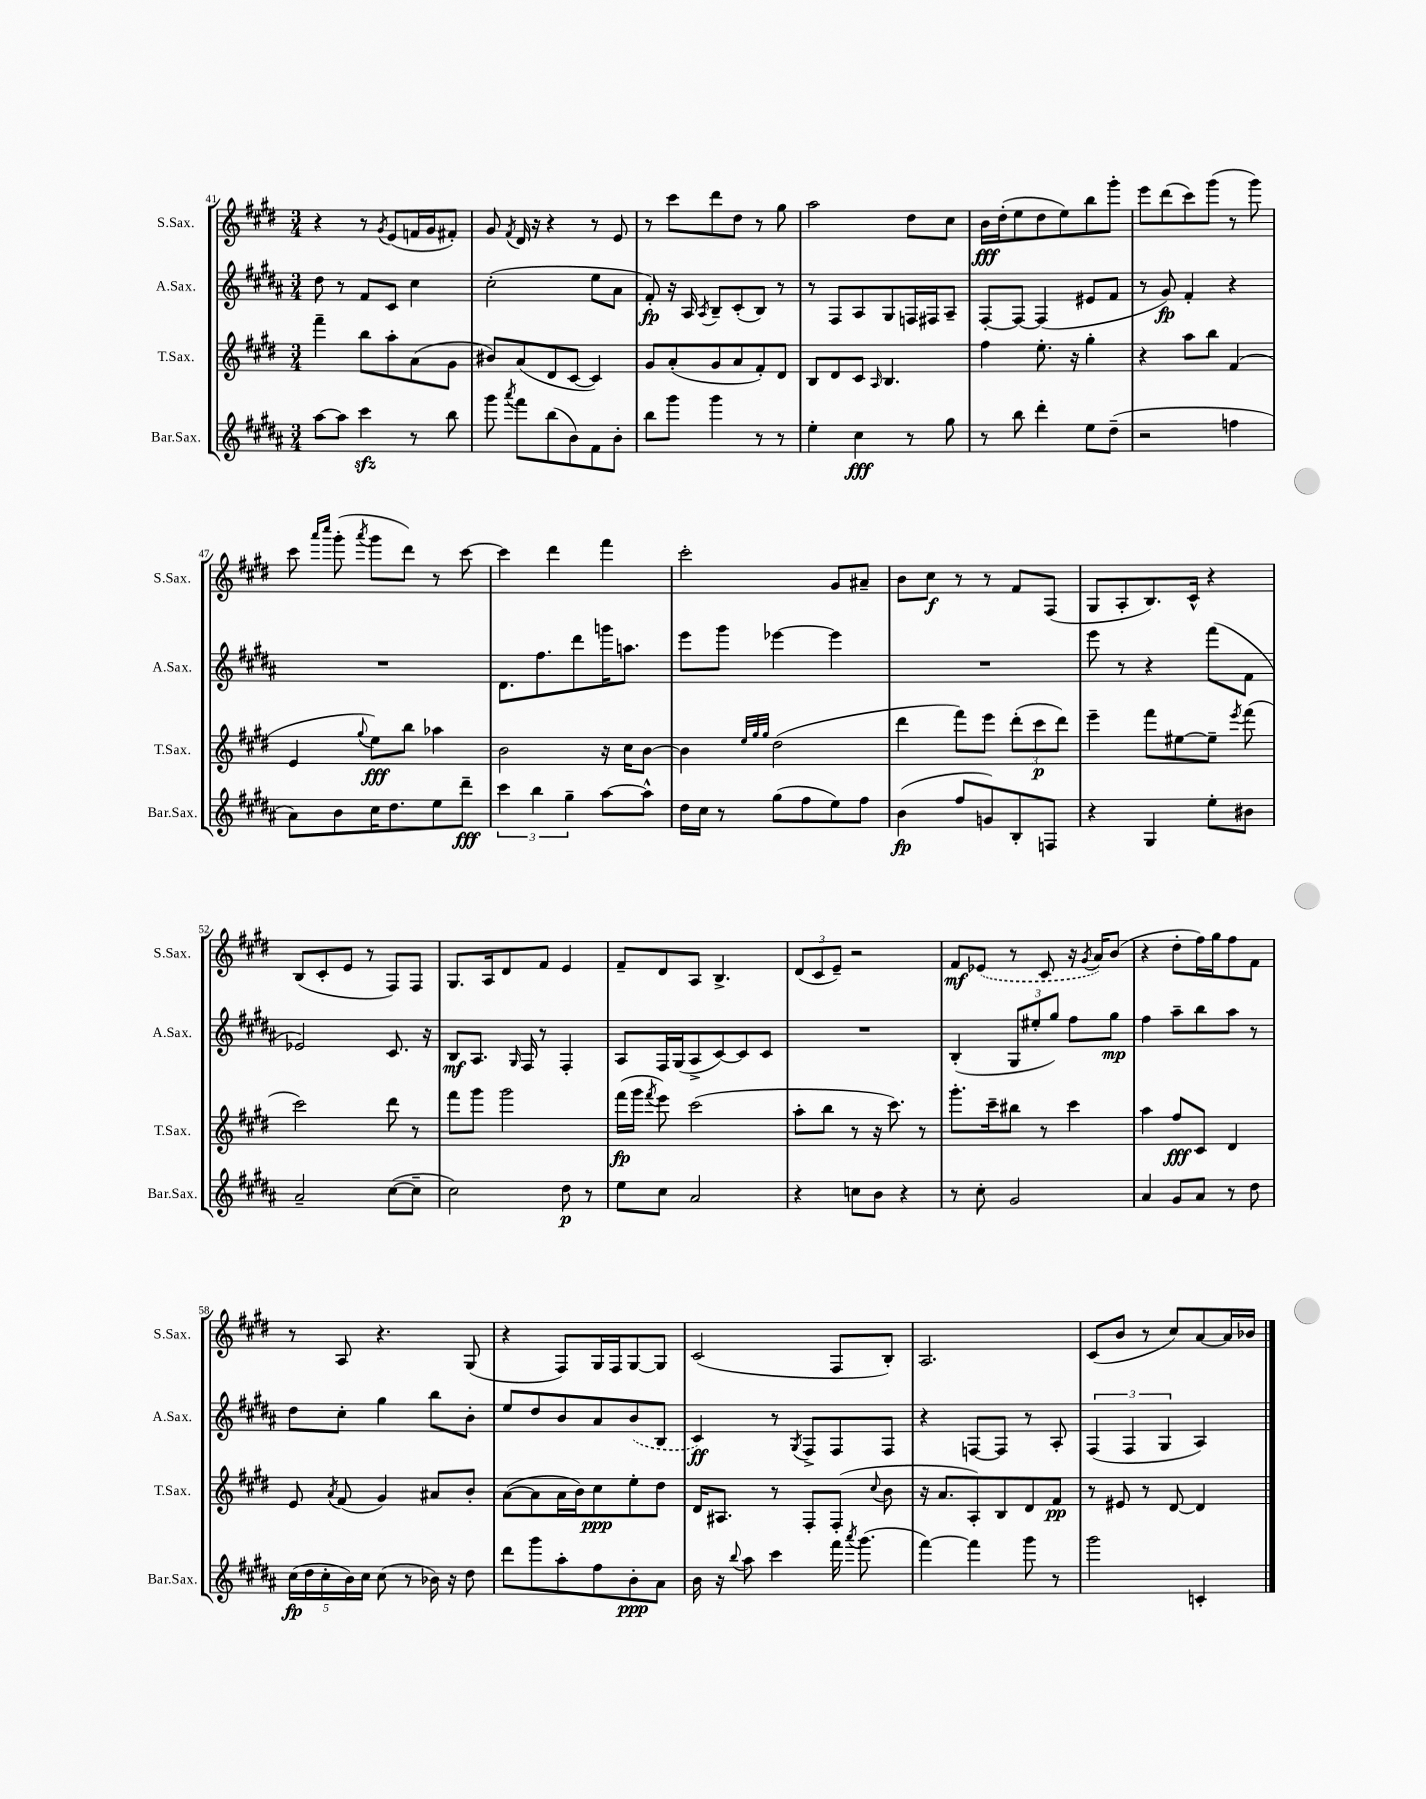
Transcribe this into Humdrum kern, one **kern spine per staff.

**kern	**kern	**kern	**kern
*staff4	*staff3	*staff2	*staff1
*clefG2	*clefG2	*clefG2	*clefG2
*k[f#c#g#d#a#]	*k[f#c#g#d#]	*k[f#c#g#d#a#]	*k[f#c#g#d#]
*M3/4	*M3/4	*M3/4	*M3/4
[8aa#\L	4fff#~\	8dd#\	4r
8aa#\]J	.	8r	.
4ccc#\	8bb\L	8f#/L	8r
.	.	.	8qg#/
.	8aa'\	8c#/J	(8e/L
8r	(8a\	4cc#\	16f/L
.	.	.	16g#/J
8bb\	8g#\J	.	8f#'/J)
=	=	=	=
8ggg#\	8b#/L)	(2cc#'\	8g#/
8qaaa#/	.	.	8qf#/
8fff#\L	(8a/	.	16d#/
.	.	.	16r
(8bb\	8d#/	.	4r
8b\)	[8c#/J	.	.
8f#\	4c#/])	8ee\L	8r
8b'\J	.	8a#\J	8e/
=	=	=	=
8bb\L	8g#/L	8f#'/)	8r
8ggg#\J	(8a'/	16r	8ccc#\L
.	.	16A#/	.
.	.	8qA#/	.
4ggg#\	8g#/	8B~/L	8ddd#\
.	8a/	(8c#'/	8dd#\J
8r	8f#'/)	8B/J)	8r
8r	8d#/J	8r	8gg#\
=	=	=	=
4ee'\	8B/L	8r	2aa\
.	8d#/	8F#/L	.
4cc#\	8c#/J	8A#/	.
.	16qqA/	.	.
.	4.B/	8G#/	.
8r	.	16F/L	8dd#\L
.	.	16F#/J	.
8gg#\	.	8A#~/J	8cc#\J
=	=	=	=
8r	4ff#\	[8F#'/L	16b\LL
.	.	.	(16dd#'\J
8bb\	.	8F#/_J	8ee\
4ddd#'\	8.ee'\	(4F#/]	8dd#\
.	.	.	8ee\)
.	16r	.	.
8ee\L	4gg#'\	8e#/L	8bb\
(8dd#~\J	.	8f#/J	8ggg#'\J
=	=	=	=
2r	4r	8r	8eee\L
.	.	8g#/)	(8ddd#\
.	8aa\L	4f#'/	8ccc#\)
.	8bb\J	.	(8ggg#\J
4ff\	(4f#/	4r	8r
.	.	.	8ggg#\)
=	=	=	=
8a#\L)	4e/	2.r	8ccc#\
.	.	.	16qqaaa/LL
.	.	.	16qqcccc#/JJ
8b\	.	.	(8ggg#'\
.	8qqgg#/	.	8qaaa/
16cc#\K	8ee\L)	.	8ggg#\L
8.dd#\	.	.	.
.	8bb\J	.	8ddd#\J)
8ee\	4aa-\	.	8r
8ddd#~\J	.	.	[8ccc#\
=	=	=	=
6ccc#\	2b\	8.d#\L	4ccc#\]
6bb\	.	.	.
.	.	8.ff#\	.
.	.	.	4ddd#\
6gg#~\	.	.	.
.	.	8ddd#\	.
[8aa#\L	16r	16ggg\K	4fff#\
.	16cc#\LK	8.aa\J	.
8aa#^^\]J	[8b\J	.	.
=	=	=	=
16dd#\LL	4b\]	8eee\L	2ccc#'\
16cc#\JJ	.	.	.
8r	.	8ggg#\J	.
.	32qqee/LLL	.	.
.	32qqgg#/	.	.
.	32qqgg#/JJJ	.	.
(8gg#\L	(2dd#\	[4eee-\	.
8ff#\	.	.	.
8ee\)	.	4eee-\]	8g#/L
8ff#\J	.	.	8a#~/J
=	=	=	=
(4b\	4ddd#\	2.r	8b\L
.	.	.	8cc#\J
8ff#/L	8fff#\L)	.	8r
8g/)	8eee\J	.	8r
8B'/	(12ddd#'\L	.	8f#/L
.	12ccc#\	.	.
8F/J	.	.	(8F#/J
.	12ddd#\J)	.	.
=	=	=	=
4r	4eee~\	8eee\	8G#/L
.	.	8r	8A'/
4G#/	8fff#\L	4r	8.B/)
.	[8ee#\	.	.
.	.	.	16c#^^/Jk
8ee'\L	8ee#~\]J	(8fff#\L	4r
.	8qeee/	.	.
8b#\J	(8fff#\	8f#\J	.
=	=	=	=
2a#~/	2ccc#\)	2e-/)	(8B/L
.	.	.	8c#'/
.	.	.	8e/J
.	.	.	8r
([8cc#\L	8ddd#\	8.c#/	8F#/L)
8cc#~\]J	8r	.	8F#/J
.	.	16r	.
=	=	=	=
2cc#\)	8fff#\L	8B/L	8.G#/L
.	8ggg#\J	8.A#/J	.
.	.	.	16A/k
.	2ggg#\	.	8d#/
.	.	16qqG#/	.
.	.	16F#/	.
.	.	8r	8f#/J
8dd#\	.	4F#'/	4e/
8r	.	.	.
=	=	=	=
8ee\L	(16fff#\LL	8A#/L	8f#~/L
.	16ggg#\JJ	.	.
.	8qfff#/	.	.
8cc#\J	8eee\)	16F#/L	8d#/
.	.	(16G#/J	.
2a#/	(2ccc#\	8A#^/	8A/J
.	.	[8c#/)	4.B^/
.	.	8c#/]	.
.	.	8c#/J	.
=	=	=	=
4r	8aa'\L	2.r	(12d#/L
.	.	.	12c#/
.	8bb\J	.	.
.	.	.	12e~/J)
8cc\L	8r	.	2r
8b\J	16r	.	.
.	8.ccc#\)	.	.
4r	.	.	.
.	8r	.	.
=	=	=	=
8r	8.ggg#'\L	(4B'/	8f#/L
8cc#'\	.	.	(8e-/J
.	16ccc#~\k	.	.
2g#/	8bb#\J	12G#/L	8r
.	.	12ee#'/	.
.	8r	.	8c#/
.	.	12gg#/J)	.
.	4ccc#\	8ff#\L	16r
.	.	.	8qg#/
.	.	.	16a/LK)
.	.	8gg#\J	(8b/J
=	=	=	=
4a#/	4aa\	4ff#\	4r
8g#/L	8ff#/L	8aa#~\L	8dd#'\L
8a#/J	8c#/J	8bb\	16ff#\L)
.	.	.	16gg#\J
8r	4d#/	8aa#\J	8ff#\
8dd#\	.	8r	8f#\J
=	=	=	=
(20cc#\LL	8e/	8dd#\L	8r
20dd#\	.	.	.
20cc#'\	.	.	.
.	8qa/	.	.
.	(8f#/	8cc#'\J	8A/
20b\)	.	.	.
20cc#\JJ	.	.	.
(8cc#\	4g#/)	4gg#\	4.r
8r	.	.	.
16b-\)	8a#/L	8bb\L	.
16r	.	.	.
8dd#\	8b'/J	8b'\J	(8G#/
=	=	=	=
8ddd#\L	([8a\L	8ee/L	4r
8ggg#\	8a\]	8dd#/	.
8aa#'\	16a\L	8b/	8F#/L)
.	16b\J)	.	.
8ff#\	8cc#\	8a#/	16G#/L
.	.	.	16F#/J
8b'\	8ee'\	(8b/	[8G#/
8a#\J	8dd#\J	8B/J	8G#/]J
=	=	=	=
16b\	16d#/LK	4c#/)	(2c#/
16r	8.A#/J	.	.
8qqbb/	.	.	.
8aa#\	.	.	.
4ccc#\	8r	8r	.
.	.	8qG#/	.
.	8F#'/L	8F#^/L	.
16fff#\	(8F#'/J	8F#/	8F#/L
8qaaa#/	.	.	.
(8.ggg#\	.	.	.
.	8qqcc#/	.	.
.	8b\	8F#/J	8B'/J)
=	=	=	=
[4fff#\)	16r	4r	2.A/
.	8.a/L	.	.
4fff#\]	8A'/)	[8F/L	.
.	8B/	8F/]J	.
8ggg#\	8d#/	8r	.
8r	8f#/J	8A#'/	.
=	=	=	=
2ggg#\	8r	(6F#/	(8c#/L
.	8e#/	.	8b/J
.	.	6F#/	.
.	8r	.	8r
.	.	6G#/	.
.	[8d#/	.	8cc#/L)
4c'/	4d#/]	4A#/)	[8a/
.	.	.	16a/]L
.	.	.	16b-/JJ
==	==	==	==
*-	*-	*-	*-
